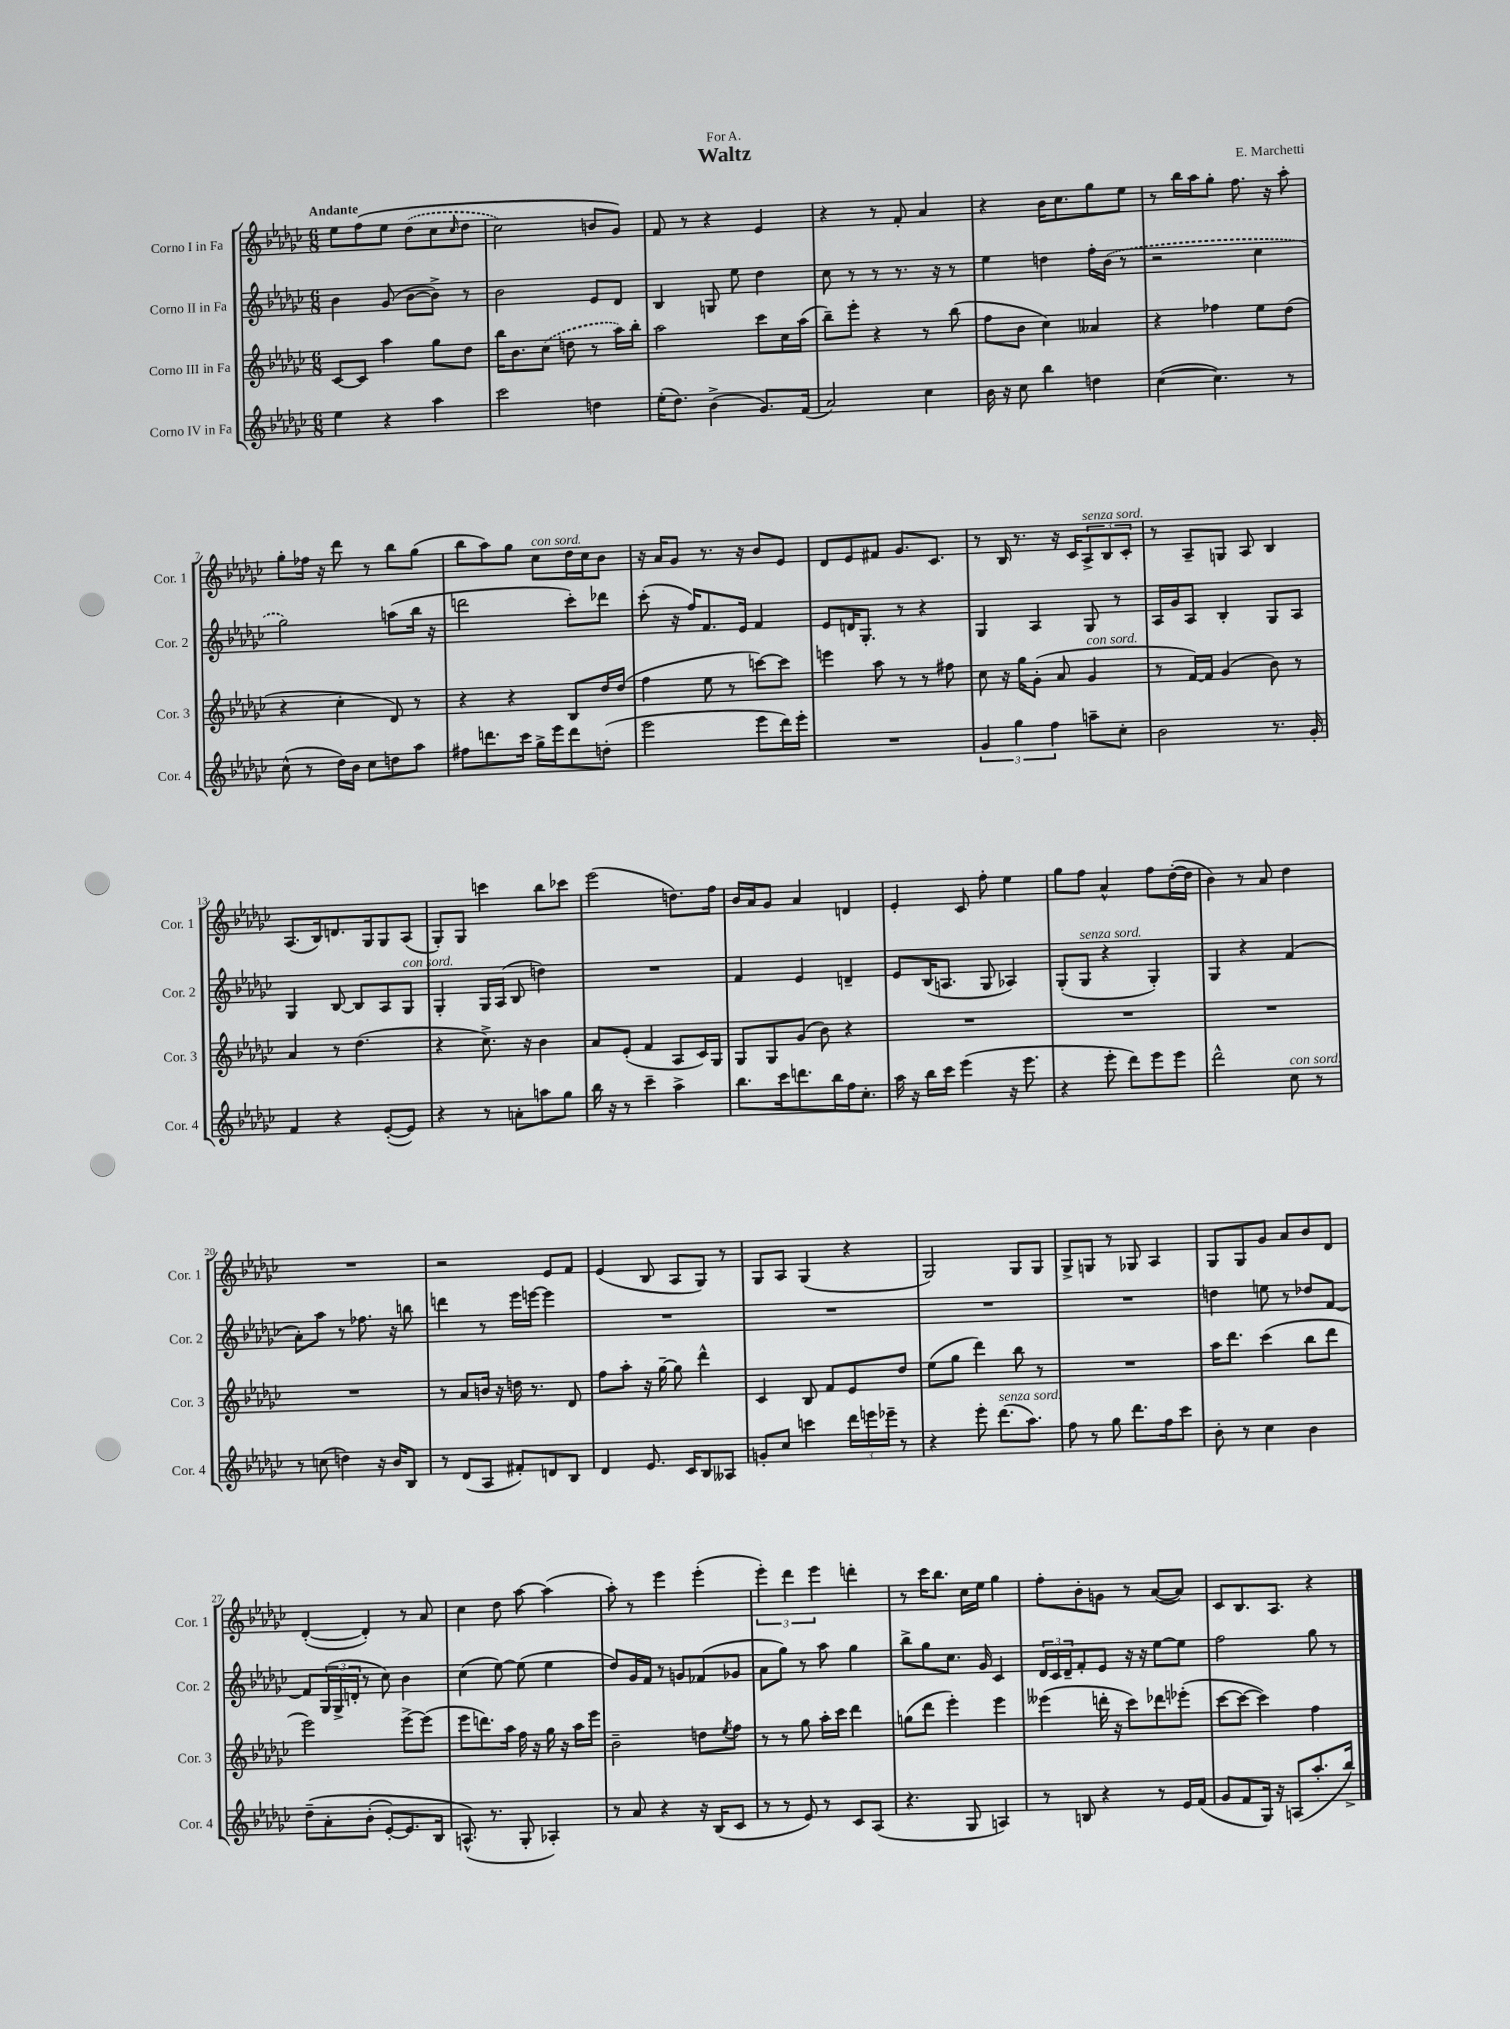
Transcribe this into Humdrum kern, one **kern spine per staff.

**kern	**kern	**kern	**kern
*staff4	*staff3	*staff2	*staff1
*clefG2	*clefG2	*clefG2	*clefG2
*k[b-e-a-d-g-c-]	*k[b-e-a-d-g-c-]	*k[b-e-a-d-g-c-]	*k[b-e-a-d-g-c-]
*M6/8	*M6/8	*M6/8	*M6/8
4ee-\	[8c-/L	4b-\	8ee-\L
.	8c-/]J	.	&(8ff\
4r	4aa-\	(8g-/	8ee-\J
.	.	[8b-\L	(8dd-\L
4aa-\	8gg-\L	8b-^\]J)	8cc-\
.	.	.	16qqcc-/
.	8dd-\J	8r	8dd-\J
=	=	=	=
2ccc-\	16bb-\LK	2b-\	2cc-\)
.	8.b-\	.	.
.	(8cc-\J	.	.
.	8dd\	.	.
4dd\	8r	8e-/L	8b/L
.	16aa-\LL)	8d-/J	8g-/J&)
.	16bb-'\JJ	.	.
=	=	=	=
(16ee-'\LK	2aa-\	4B-/	8f/
8.dd-\J)	.	.	.
.	.	.	8r
(4b-^\	.	8G/	4r
.	.	8ee-\	.
8.g-/L)	8ccc-\L	4dd-\	4e-/
.	16cc-\L	.	.
(16f/Jk	(16aa-\JJ	.	.
=	=	=	=
2a-/)	8bb-~\L)	8cc-\	4r
.	8eee-'\J	8r	.
.	4r	8r	8r
.	.	8.r	8f'/
4cc-\	8r	.	4a-/
.	.	16r	.
.	(8bb-\	8r	.
=	=	=	=
16b-\	8ff\L	4ee-\	4r
16r	.	.	.
8cc-\	8b-\J	.	.
4bb-\	4cc-\)	4dd\	16b-\LK
.	.	.	8.cc-\
4dd\	4a--/	16ff'\LL	8gg-\
.	.	(16b-\JJ	.
.	.	8r	8ee-\J
=	=	=	=
([4cc-\	4r	2r	8r
.	.	.	16bb-\LL
.	.	.	16aa-\J
4.cc-\])	4ff-\	.	8gg-'\J
.	.	.	8.ff\
.	8ee-\L	4cc-\	.
.	.	.	16r
8r	(8dd-\J	.	8aa-'\
=	=	=	=
(8cc-^^\	4r	2gg-\)	8gg-'\L
8r	.	.	16ff-\Jk
.	.	.	16r
16dd-\LL)	4cc-'\	.	8ddd-\
16b-\JJ	.	.	.
8cc-\L	.	.	8r
8dd\	8d-/)	(8aa\L	8bb-\L
8aa-\J	8r	16bb-\Jk	(8gg-\J
.	.	16r	.
=	=	=	=
8ff#\L	4r	2ddd\	8bb-\L
8.ddd\	.	.	8aa-\)
.	4r	.	8gg-\J
16ccc-\Jk	.	.	.
16gg-^\LL	.	.	8cc-\L
16eee-\J	.	.	.
8ddd\	8B-/L	8ccc-'\L)	16dd-\L
.	.	.	16cc-\J
(8dd'\J	16dd-/L	8ddd-\J	8b-\J
.	(16dd-/JJ	.	.
=	=	=	=
2eee-\	4ff\	(8ccc-'\	16r
.	.	.	16a-/LK
.	.	16r	8g-/J
.	.	16ff/LK)	.
.	8ee-\	8.f/	8.r
.	8r	.	.
.	.	16e-/Jk	16r
8eee-\L	[8ccc\L)	4f/	8b-/L
16ddd-\L)	8ccc\]J	.	8e-/J
16eee-'\JJ	.	.	.
=	=	=	=
2.r	4eee\	8e-/L	8d-/L
.	.	16d/K	8e-/
.	.	8.G-'/J	.
.	8aa-\	.	8f#/J
.	8r	8r	8.g-/L
.	8r	4r	.
.	.	.	8.c-/J
.	8ff#\	.	.
=	=	=	=
6g-/	8cc-\	4G-/	8r
.	16r	.	16B-/
6gg-\	.	.	.
.	16gg-\LK	.	8.r
.	(8g-'\J	4A-/	.
6ff\	.	.	.
.	8a-/	.	16r
.	.	.	16c-/LK
8aa~\L	4g-/	8G-/	12A-^/
.	.	.	12B-/
8cc-'\J	.	8r	.
.	.	.	12c-'/J
=	=	=	=
2b-\	8r	16A-/LL	8r
.	.	16g-/J	.
.	[16f/LL)	8A-/J	8A-~/L
.	16f/]JJ	.	.
.	(4g-/	4B-'/	8G/J
.	.	.	8A-/
8.r	8b-\)	8G-/L	4B-/
.	8r	8A-/J	.
16g-'/	.	.	.
=	=	=	=
4f/	4a-/	4G-/	(8.A-/L
.	.	.	16B-/k)
4r	8r	[8B-/	8.d/
.	(4.dd-\	8B-/]L	.
.	.	.	16G-/k
([8e-'/L	.	8A-/	8G-/
8e-/]J)	.	8G-/J	(8A-/J
=	=	=	=
4r	4r	4G-'/	8G-'/L)
.	.	.	8G-/J
8r	8.cc-^\)	16G-/LL	4ccc\
.	.	(16A-/JJ	.
8a'\L	.	8B-/	.
.	16r	.	.
8aa\	4b-\	4dd\)	8bb-\L
8gg-\J	.	.	8ccc-\J
=	=	=	=
16bb-\	8a-/L	2.r	(2eee-\
16r	.	.	.
8r	(8e-'/J	.	.
4ccc-~\	4f/	.	.
4aa-^\	8A-/L	.	8.dd\L)
.	16c-/L)	.	.
.	16G-/JJ	.	16ff\Jk
=	=	=	=
8.bb-\L	8G-/L	4f/	16b-/LL
.	.	.	16a-/J
.	8G-/	.	8g-/J
16ccc-\k	.	.	.
8.ddd\	(8g-/J	4e-/	4a-/
.	8b-\)	.	.
16bb-\L	.	.	.
16ff\J	4r	4d~/	4d/
8.cc-'\J	.	.	.
=	=	=	=
16aa-\	2.r	8e-/L	4e-'/
16r	.	.	.
16bb-\LL	.	(16B-/K	.
16ccc-\JJ	.	8.A/J	.
(4eee-\	.	.	8c-/
.	.	8G-/	8ff'\
16r	.	4A-/)	4ee-\
8.eee-\	.	.	.
=	=	=	=
4r	2.r	(8G-'/L	8gg-\L
.	.	8G-/J	8ff\J
8eee-'\	.	4r	4a-^^/
8ddd-\L)	.	.	.
8eee-\	.	4G-'/)	8ff\L
8eee-\J	.	.	([16dd-'\L
.	.	.	16dd-\]JJ
=	=	=	=
2ddd-^^\	2.r	4G-/	4b-\)
.	.	4r	8r
.	.	.	8a-/
8cc-\	.	(4f/	4dd-\
8r	.	.	.
=	=	=	=
8r	2.r	8a-'\L)	2.r
(8cc\	.	8aa-\J	.
4dd\)	.	8r	.
.	.	8.ff-\	.
16r	.	.	.
16b-/LK	.	16r	.
8B-/J	.	8bb\	.
=	=	=	=
8r	8r	4ddd\	2r
(8d-/L	8a-/L	.	.
8A-/J	16b/Jk	8r	.
.	16r	.	.
8f#'/L)	16dd\	16eee-\LL	.
.	8.r	[16eee\JJ	.
8d/	.	4eee\]	8e-/L
8B-/J	8d-/	.	8f/J
=	=	=	=
4d-/	8ff\L	2.r	(4e-/
.	8aa-'\J	.	.
8.e-/	16r	.	8B-/
.	[16gg-~\	.	.
.	8gg-\]	.	8A-/L
16c-/LK	.	.	.
8B-/	4ddd-^^\	.	8G-/J)
8A--/J	.	.	8r
=	=	=	=
8g'/L	4c-/	2.r	8G-/L
8cc-/J	.	.	8A-/J
4ccc\	8B-/	.	(4G-/
.	8f/L	.	.
24ddd-\LL	8e-/	.	4r
24eee\	.	.	.
24eee-~\JJ	.	.	.
8r	8dd-/J	.	.
=	=	=	=
4r	(8ee-\L	2.r	2G-/)
.	8gg-\J	.	.
8eee-'\	4ddd-\)	.	.
(8.ddd-\L	.	.	.
.	8bb-\	.	8G-/L
8.aa-\J)	.	.	.
.	8r	.	8G-/J
=	=	=	=
8ff\	2.r	2.r	8G-^/L
8r	.	.	8G/J
8gg-\	.	.	8r
8.ddd-\L	.	.	8G-/
.	.	.	4A-/
16ff\k	.	.	.
8ccc-\J	.	.	.
=	=	=	=
8b-'\	16aa-\LK	4dd\	8G-/L
.	8.ddd-\J	.	.
8r	.	.	8G-/
4cc-\	(4ccc-\	8ee\	8g-/J
.	.	8r	8a-/L
4b-\	8bb-\L	8dd-/L	8b-/
.	8ddd-\J	[8f/J	8d-/J
=	=	=	=
&(8dd-~\L	2eee-\)	8f/]L	([4d-'/
8a-'\	.	(24G-/L	.
.	.	24G-^/	.
.	.	24d'/JJ	.
(8b-'\J	.	8r	4d-'/])
[8e-'/L)	.	8cc-\)	.
8.e-/]	[8eee-^\L	4b-\	8r
.	(8eee-\]J	.	8a-/
16B-/Jk	.	.	.
=	=	=	=
(8.A^^/&)	8eee-\L	(4cc-\	4cc-\
.	8.ddd\)	.	.
8.r	.	.	.
.	.	[8ee-\)	8dd-\
.	16aa-\Jk	.	.
8G-'/	16ff\	(8ee-\]	[8aa-\
.	16r	.	.
4A-'/)	16gg-\	4ee-\	(4aa-\]
.	16r	.	.
.	16aa-\LL	.	.
.	16eee-\JJ	.	.
=	=	=	=
8r	2b-~\	8dd-/L)	8aa-'\)
8a-/	.	16g-/L	8r
.	.	16f/JJ	.
4r	.	8r	4eee-\
.	.	8g/L	.
16r	8dd\L	(8f-/	(4eee-'\
(16B-/LK	.	.	.
.	8qee-/	.	.
8c-/J	8ff\J	8g-/J	.
=	=	=	=
8r	8r	8a-\L	6eee-'\)
8r	8r	8gg-\J)	.
.	.	.	6ddd-\
8e-/)	8gg-\	8r	.
.	.	.	6eee-\
8r	16aa-'\LL	8aa-\	.
.	16ccc-\JJ	.	.
8c-/L	4ddd-\	4gg-\	4ddd'\
(8A-/J	.	.	.
=	=	=	=
4.r	(8gg\L	8bb-^\L	8r
.	8ddd-\J	8gg-\	16ccc-\LK
.	.	.	8.bb-\J
.	4eee-'\)	8.cc-\J	.
8G-/	.	.	16cc-\LL
.	.	16g-/	16ee-\JJ
4A/)	4eee-\	4c-/	4gg-\
=	=	=	=
8r	(4eee--\	24d-/LL	8ff'\L
.	.	24c-/	.
.	.	24d-~/J	.
8B/	.	8f'/	8b-'\
4r	16ddd'\	8e-/J	8g\J
.	16r	.	.
.	8ccc-\L)	16r	8r
.	.	16r	.
8r	8ddd-\	[8ee-\L	([8a-/L
16e-/LL	(8eee-'\J	8ee-\]J	8a-/]J)
(16f/JJ	.	.	.
=	=	=	=
8g-/L	[8ccc-\L	2ff\	8c-/L
8f/	8ccc-\_J	.	8.B-/
16G-/Jk)	4ccc-\])	.	.
16r	.	.	8.A-/J
(8A/L	.	.	.
8.aa-'/	4ff\	8gg-\	4r
.	.	8r	.
16bb-^/Jk)	.	.	.
==	==	==	==
*-	*-	*-	*-
